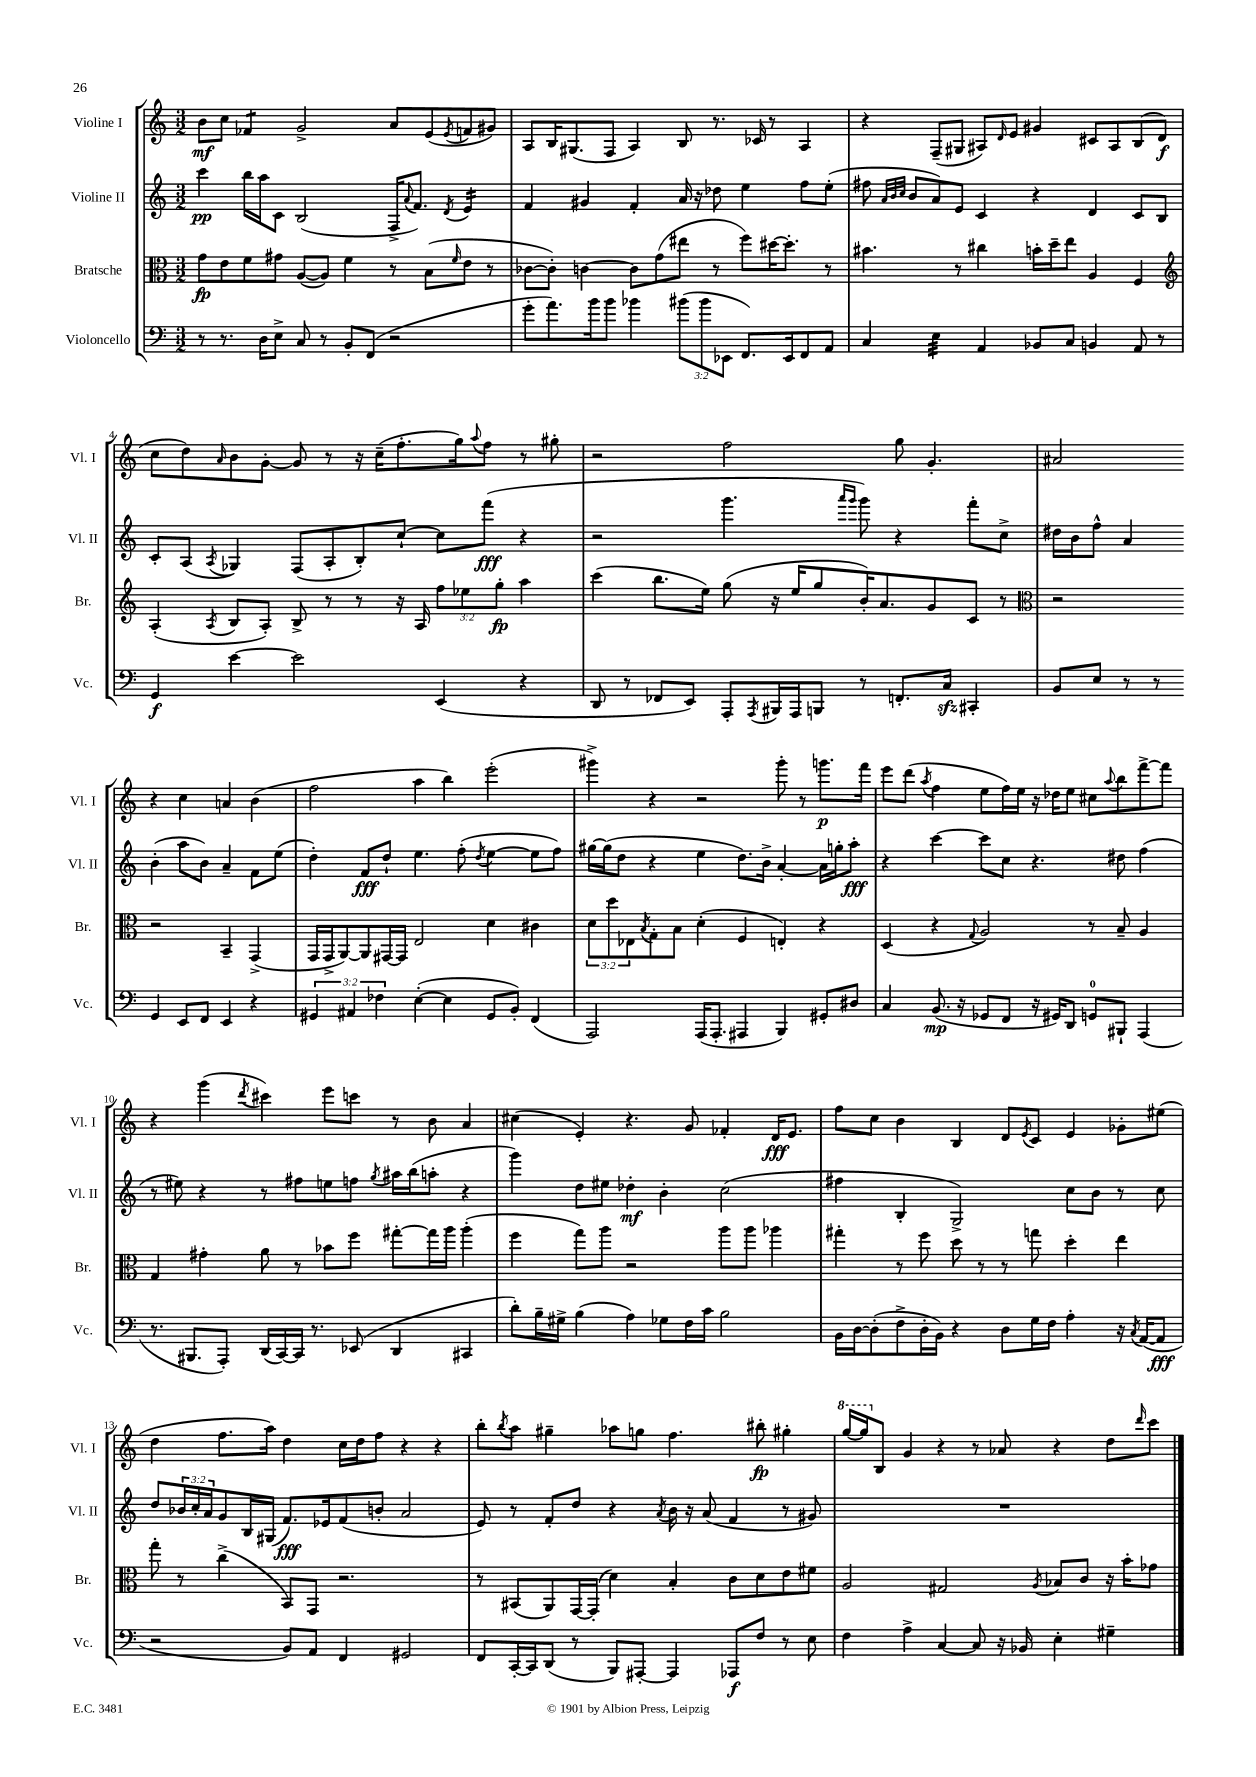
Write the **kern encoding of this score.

**kern	**kern	**kern	**kern
*staff4	*staff3	*staff2	*staff1
*clefF4	*clefC3	*clefG2	*clefG2
*k[]	*k[]	*k[]	*k[]
*M3/2	*M3/2	*M3/2	*M3/2
8r	8g\L	4ccc\	8b\L
8.r	8e\	.	8cc\J
.	8f\	16bb\LL	4f-/
16D\LK	.	16aa\J	.
8E^\J	8g#\J	8c\J	.
8C/	([8A/L	(2B/	2g^/
8r	8A/]J)	.	.
8BB'/L	4f\	.	.
(8FF/J	.	.	.
2r	8r	16F^/LK	8a/L
.	.	8qqa/	.
.	.	8.f/J)	.
.	(8B\L	.	(8e/
.	16qqf/	8qd/	8qe/
.	8e\J	4e/	8f/
.	8r	.	8g#/J)
=	=	=	=
8g'\L	[8c-\L	4f/	8A/L
8.a\)	8c-'\]J)	.	16B/K
.	.	.	(8.G#/
.	[4c\	4g#/	.
16b\k	.	.	.
8b\J	.	.	8F/J
4b-\	8c\]L	4f'/	4A/)
.	(8g\	.	.
(12b#\L	8ee#\J	16a/	8B/
.	.	16r	.
12b#\	.	.	.
.	8r	8dd-\	8.r
12EE-\J	.	.	.
8.FF/L)	8ff\L)	4ee\	.
.	.	.	16c-/
.	[16dd#\K	.	8r
16EE-/k	8.dd#'\]J	.	.
8FF/	.	8ff\L	4A/
8AA/J	8r	(8ee'\J	.
=	=	=	=
4C/	4.b#\	8ff#\	4r
.	.	32qqa/LLL	.
.	.	32qqb/	.
.	.	32qqcc/JJJ	.
.	.	8b/L	.
4E\	.	8a/)	(8F~/L
.	8r	8e/J	8G#/J
4AA/	4cc#\	4c/	8A#/L)
.	.	.	16qqd/
.	.	.	8e/J
8BB-/L	16b'\LL	4r	4g#/
.	16dd~\J	.	.
8C/J	8ee\J	.	.
4BB/	4A/	4d/	8c#/L
.	.	.	8A#/
8AA/	4F/	8c/L	(8B/
8r	.	8B/J	8d/J
=	=	=	=
*	*clefG2	*	*
4GG/	(4A'/	8c'/L	8cc\L
.	.	(8A/J	8dd\)
.	8qA/	8qA/	16qqa/
[4e\	8B/L	4G-/)	8b\
.	8A'/J)	.	[8g'\J
2e\]	8B^/	(8F/L	8g/]
.	8r	8A'/	8r
.	8r	8B'/)	16r
.	.	.	(16cc~\LK
.	16r	[8cc`/J	8.ff'\
.	16A/	.	.
(4EE/	12ff\L	8cc\]L	.
.	.	.	16gg\k)
.	12ee-\	.	.
.	.	.	8qqaa/
.	.	(8fff\J	8ff\J
.	12gg'\J	.	.
4r	4aa\	4r	8r
.	.	.	8gg#'\
=	=	=	=
8DD/	(4ccc\	2r	2r
8r	.	.	.
8FF-/L	8.bb\L	.	.
8EE/J)	.	.	.
.	16ee\Jk)	.	.
8AAA'/L	(8gg\	4.ggg\	2ff\
8qAAA/	.	.	.
16BBB#/L	16r	.	.
16AAA/J	16ee/LK	.	.
8BBB/J	8gg/	.	.
.	.	16qqaaa/LL	.
.	.	16qqggg/JJ	.
8r	16b'/K)	8ggg\)	.
.	8.a/	.	.
8.FF'/L	.	4r	8gg\
.	8g/	.	4.g'/
16C/Jk	.	.	.
4CC#'/	8c/J	8fff'\L	.
.	8r	8cc^\J	.
=	=	=	=
*	*clefC3	*	*
8BB/L	2r	16dd#\LL	2a#/
.	.	16b\J	.
8E/J	.	8ff^^\J	.
8r	.	4a/	.
8r	.	.	.
4GG/	2r	(4b'\	4r
8EE/L	.	8aa\L	4cc\
8FF/J	.	8b\J)	.
4EE/	4BB~/	4a~/	4a/
4r	(4GG^/	8f\L	(4b\
.	.	(8ee\J	.
=	=	=	=
6GG#/	16GG/LL	4dd'\)	2ff\
.	16GG^/J	.	.
.	[8AA/)	.	.
6AA#/	.	.	.
.	8AA/]	8f/L	.
6F-\	.	.	.
.	[16GG#/L	8dd`/J	.
.	16GG#/]JJ	.	.
([4E'\	2E/	4.ee\	4aa\
4E\]	.	.	4bb\)
.	.	(8ff'\	.
.	.	8qdd/	.
8GG#/L	4d\	[4ee\	(2eee'\
8BB'/J)	.	.	.
(4FF/	4c#\	8ee\]L	.
.	.	8ff\J)	.
=	=	=	=
2AAA/)	12d\L	[16gg#\LL	4ggg#^\)
.	.	(16gg#\]J	.
.	12dd\	.	.
.	.	8dd\J	.
.	12E-\	.	.
.	8qB/	.	.
.	8G'\	4r	4r
.	8B\J	.	.
(16AAA/LK	(4d'\	4ee\	2r
8.AAA'/J	.	.	.
4AAA#/	4F/	8.dd\L)	.
.	.	16b^\Jk	.
4BBB/)	4E'/)	[4a'/	8ggg#'\
.	.	.	8r
8GG#'/L	4r	16a\]LL	8.ggg\L
.	.	16gg'\J	.
8D#/J	.	8aa'\J	.
.	.	.	16fff\Jk
=	=	=	=
4C/	(4D/	4r	8eee\L
.	.	.	(8ddd\J
.	.	.	8qaa/
(8.BB/	4r	[4ccc\	4ff\
16r	.	.	.
.	8qqG/	.	.
8GG-/L	2A/)	8ccc\]L	8ee\L
8FF/J	.	8cc\J	16ff\L)
.	.	.	16ee\JJ
16r	.	4.r	16r
16GG#/LK)	.	.	16dd-\LK
8DD/J	.	.	8ee\J
8GG/L	8r	.	8cc#\L
.	.	.	8qqaa/
8BBB#`/J	8B~/	8dd#\	8bb\
(4AAA/	4A/	(4ff\	[8fff^\
.	.	.	8fff\]J
=	=	=	=
8.r	4G/	8r	4r
.	.	8ee#\)	.
8.BBB#/L	.	.	.
.	4g#'\	4r	(4ggg\
8AAA'/J)	.	.	.
.	.	.	8qddd/
(16DD/LL	8a\	8r	4ccc#\)
[16CC/)	.	.	.
16CC/]JJ	8r	8ff#\L	.
8.r	.	.	.
.	8b-\L	8ee\	8eee\L
(8EE-/	8ff\J	8ff\J	8ccc\J
.	.	8qgg/	.
4DD/	[8gg#'\L	16aa#\LL	8r
.	.	(16bb\J	.
.	16gg#\]L	8aa'\J	8b\
.	16aa\JJ	.	.
4CC#/	(4aa'\	4r	4a/
=	=	=	=
8d'\L)	4ff\	4ggg\)	(4cc#\
16B~\L	.	.	.
16G#^\JJ	.	.	.
(4B\	8gg\L)	8dd\L	4e'/)
.	8aa\J	8ee#\J	.
4A\)	2r	4dd-'\	4.r
8G-\L	.	4b'\	.
16F\L	.	.	8g/
16c\JJ	.	.	.
2B\	8aa\L	(2cc\	4f-'/
.	8aa\J	.	.
.	4aa-\	.	16d/LK
.	.	.	8.e/J
=	=	=	=
16BB\LL	4gg#'\	4ff#\	8ff\L
[16D\J	.	.	.
(8D'\]	.	.	8cc\J
8F^\	8r	4B'/	4b\
16D'\L	8ff\	.	.
16BB\JJ)	.	.	.
4r	8dd\	2G^/)	4B/
.	8r	.	.
8D\L	8r	.	8d/L
.	.	.	8qe/
16G\L	8gg\	.	8c/J
16F\JJ	.	.	.
4A'\	4dd'\	8cc\L	4e/
.	.	8b\J	.
16r	4ee\	8r	8g-'\L
8qC/	.	.	.
([16AA/LK	.	.	.
8AA/]J	.	8cc\	(8ee#\J
=	=	=	=
2r	8gg'\	8dd/L	4dd\
.	8r	24b-/L	.
.	.	24cc'/	.
.	.	24a/J	.
.	(4cc^\	8g/	8.ff\L
.	.	16B/L	.
.	.	(16G#/JJ	16aa\Jk)
8BB/L)	8BB/L)	8.f/L)	4dd\
8AA/J	8GG/J	.	.
.	.	16e-/k	.
4FF/	2.r	(8f/	16cc\LL
.	.	.	16dd\J
.	.	8b'/J	8ff\J
2GG#/	.	2a/	4r
.	.	.	4r
=	=	=	=
8FF/L	8r	8e/)	8bb'\L
.	.	.	8qbb/
[16CC'/L	(8BB#/L	8r	8aa\J
16CC/]J	.	.	.
(8DD/J	8AA/)	8f'/L	4gg#~\
8r	[16GG/L	8dd/J	.
.	(16GG'/]JJ	.	.
8BBB/L)	4d\)	4r	8aa-\L
[8AAA#'/J	.	.	8gg\J
.	.	8qa/	.
4AAA#/]	4B'/	16b\	4.ff\
.	.	16r	.
.	.	(8a/	.
8AAA-/L	8c\L	4f/	.
8F/J	8d\	.	8bb#'\
8r	8e\	8r	4gg#'\
8E\	8f#\J	8g#/)	.
=	=	=	=
4F\	2A/	1.r	[16ggg/LL
.	.	.	16ggg/]J
.	.	.	8B/J
4A^\	.	.	4g/
[4C/	2G#/	.	4r
8C/]	.	.	8r
16r	.	.	8a-/
16BB-/	.	.	.
.	8qA/	.	.
4E'\	8B-/L	.	4r
.	8c/J	.	.
4G#~\	16r	.	8dd\L
.	16b'\LK	.	.
.	.	.	16qqddd/
.	8g-\J	.	8ccc\J
==	==	==	==
*-	*-	*-	*-
